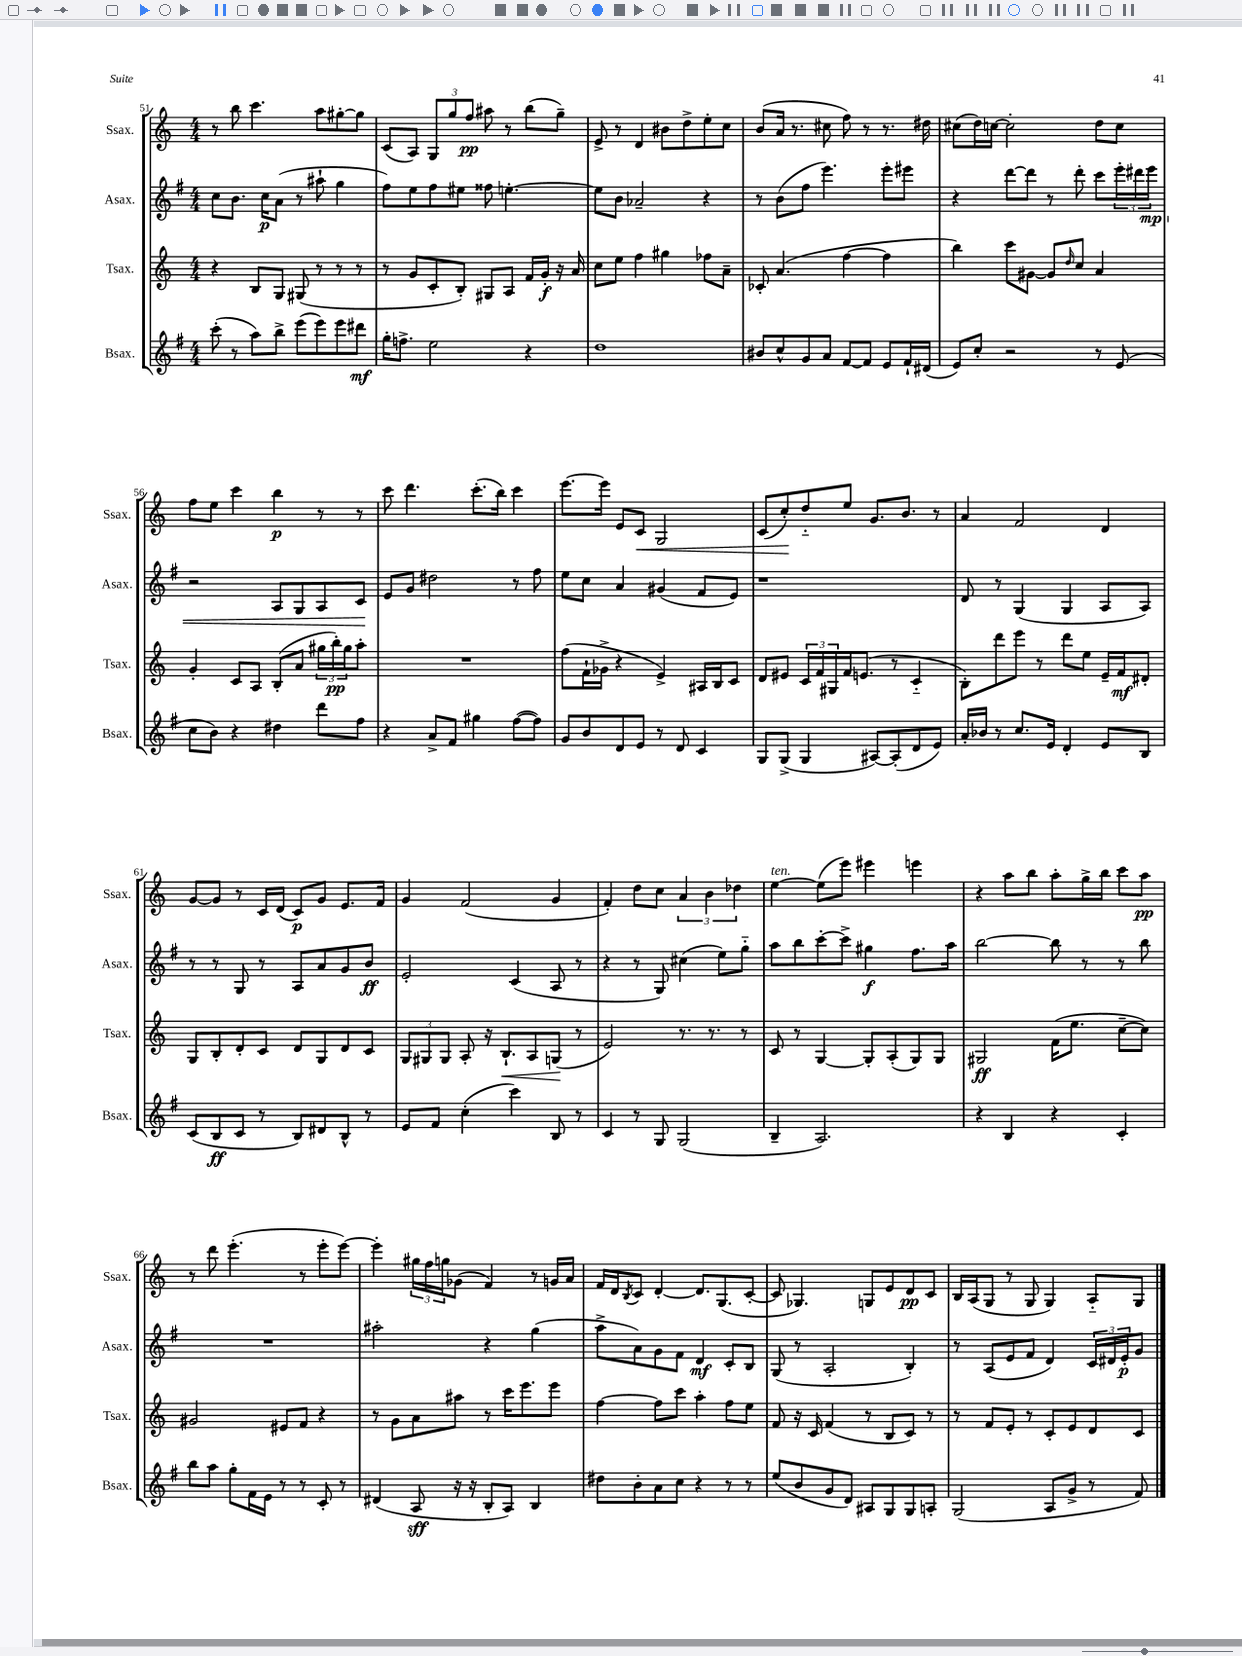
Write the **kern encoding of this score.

**kern	**dynam	**kern	**dynam	**kern	**dynam	**kern	**dynam
*part4	*part4	*part3	*part3	*part2	*part2	*part1	*part1
*staff4	*staff4	*staff3	*staff3	*staff2	*staff2	*staff1	*staff1
*I"Bsax.	*	*I"Tsax.	*	*I"Asax.	*	*I"Ssax.	*
*I'Bsax.	*	*I'Tsax.	*	*I'Asax.	*	*I'Ssax.	*
*clefG2	*	*clefG2	*	*clefG2	*	*clefG2	*
*k[f#]	*	*k[]	*	*k[f#]	*	*k[]	*
*M4/4	*	*M4/4	*	*M4/4	*	*M4/4	*
=51	=51	=51	=51	=51	=51	=51	=51
(8ccc'\	.	4r	.	8cc\L	.	8r	.
8r	.	.	.	8.b\J	.	8bb\	.
8aa\L)	.	8B/L	.	.	.	4.ccc\	.
.	.	.	.	16cc\KL	p	.	.
8bb^\J	.	8G/J	.	(8a\J	.	.	.
(8eee\L	.	(8G#X/	.	8r	.	.	.
8eee\)	.	8r	.	8aa#X`\	.	8aa\L	.
8eee\	.	8r	.	4gg\	.	[8gg#X'\	.
8ddd#X\J	mf	8r	.	.	.	8gg#\J]	.
=52	=52	=52	=52	=52	=52	=52	=52
16gg'\KL	.	8r	.	8ff#\L)	.	(8c/L	.
8.ffn^\J	.	.	.	.	.	.	.
.	.	8g/L	.	8ee\	.	8A/J)	.
2ee\	.	8c'/	.	8ff#\	.	12G/L	.
.	.	.	.	.	.	12gg/	.
.	.	8B'/J)	.	8ee#X\J	.	.	.
.	.	.	.	.	.	12ff/J	pp
.	.	8G#X/L	.	8ff##X\	.	8aa#X\	.
.	.	8A/J	.	[4.een'\	.	8r	.
4r	.	16f/LL	.	.	.	(8bb\L	.
.	.	16g'/JJ	f	.	.	.	.
.	.	16r	.	.	.	8gg~\J)	.
.	.	16a/	.	.	.	.	.
=53	=53	=53	=53	=53	=53	=53	=53
1dd	.	8cc\L	.	8ee\L]	.	8e^/	.
.	.	8ee\J	.	8b\J	.	8r	.
.	.	4ff\	.	2a-X~/	.	4d/	.
.	.	4gg#X\	.	.	.	8b#X\L	.
.	.	.	.	.	.	8dd^\	.
.	.	8ff-X\L	.	4r	.	8ee'\	.
.	.	8a~\J	.	.	.	8cc\J	.
=54	=54	=54	=54	=54	=54	=54	=54
8b#X/L	.	8c-X'/	.	8r	.	(8b/L	.
8cc^^/	.	(4.a/	.	(8b\L	.	16a/Jk	.
.	.	.	.	.	.	8.r	.
8g/	.	.	.	8ff#\J	.	.	.
8a/J	.	.	.	4.eee\)	.	8cc#X\	.
[8f#/L	.	[4ff\	.	.	.	8ff\)	.
8f#/J]	.	.	.	.	.	8r	.
8e/L	.	4ff\]	.	8eee'\L	.	8.r	.
16f#`/L	.	.	.	8eee#X\J	.	.	.
(16d#X/JJ	.	.	.	.	.	16dd#X\	.
=55	=55	=55	=55	=55	=55	=55	=55
8e/L)	.	4bb\)	.	4r	.	(8cc#X\L	.
8cc'/J	.	.	.	.	.	16dd\L)	.
.	.	.	.	.	.	[16ccn\JJ	.
2r	.	8ccc\L	.	[8ddd\L	.	2cc'\]	.
.	.	[8g#X\J	.	8ddd\J]	.	.	.
.	.	8g#/L]	.	8r	.	.	.
.	.	16qqdd/	.	.	.	.	.
.	.	8cc/J	.	8ddd'\	.	.	.
8r	.	4a/	.	8ccc\L	.	8dd\L	.
(8e/	.	.	.	24eee'\L	.	8cc\J	.
.	.	.	.	24ddd#X\	.	.	.
!	!	!	!	!	!LO:HP:b	!	!
.	.	.	.	24eee\JJ	< mp	.	.
!!LO:LB:g=z
=56	=56	=56	=56	=56	=56	=56	=56
8cc\L	.	4g'/	.	2r	.	8ff\L	.
8b\J)	.	.	.	.	.	8ee\J	.
4r	.	8c/L	.	.	.	4ccc\	.
.	.	8A/J	.	.	.	.	.
4dd#X\	.	(8B'/L	.	8A/L	.	4bb\	p
.	.	8a/J	.	8G/	.	.	.
8ddd\L	.	24gg#X\LL	.	8A/	.	8r	.
.	.	24bb'\)	pp	.	.	.	.
.	.	24gg#\J	.	.	.	.	.
8ff#\J	.	8aa'\J	.	8c/J	.	8r	.
.	.	.	.	.	[	.	.
=57	=57	=57	=57	=57	=57	=57	=57
4r	.	1r	.	8e/L	.	8ccc\	.
.	.	.	.	8g/J	.	4.ddd\	.
8a^/L	.	.	.	2dd#X\	.	.	.
8f#/J	.	.	.	.	.	.	.
4gg#X\	.	.	.	.	.	(8.ccc'\L	.
.	.	.	.	.	.	16bb\Jk)	.
([8ff#\L	.	.	.	8r	.	4ccc\	.
8ff#\J])	.	.	.	8ff#\	.	.	.
=58	=58	=58	=58	=58	=58	=58	=58
8g/L	.	(8ff\L	.	8ee\L	.	[8.eee\L	.
8b/	.	16f`\L	.	8cc\J	.	.	.
.	.	16g-X^\JJ	.	.	.	16eee\Jk]	.
8d/	.	4r	.	4a/	.	8e/L	.
!	!	!	!	!	!	!	!LO:HP:b
8e/J	.	.	.	.	.	8c/J	<
8r	.	4e^/)	.	(4g#X/	.	2G/	.
8d/	.	.	.	.	.	.	.
4c/	.	16A#X/LL	.	8f#/L	.	.	.
.	.	16B/J	.	.	.	.	.
.	.	8c/J	.	8e/J)	.	.	.
=59	=59	=59	=59	=59	=59	=59	=59
8G/L	.	8d/L	.	1r	.	(8c/L	.
(8G^/J	.	8e#X/J	.	.	.	8cc'/)	.
4G/	.	24c/LL	.	.	.	8dd/	[
.	.	24f/	.	.	.	.	.
.	.	24G#X/	.	.	.	.	.
.	.	16f/J	.	.	.	8ee/J	.
.	.	(8.en/J	.	.	.	.	.
[8A#X/L)	.	.	.	.	.	8.g/L	.
(8A#'/]	.	8r	.	.	.	.	.
.	.	.	.	.	.	8.b/J	.
8d/	.	4c/	.	.	.	.	.
8e/J)	.	.	.	.	.	8r	.
=60	=60	=60	=60	=60	=60	=60	=60
16a'/LL	.	8B'\L)	.	8d/	.	4a/	.
16b-X/JJ	.	.	.	.	.	.	.
8r	.	8ddd\	.	8r	.	.	.
8.cc/L	.	8eee\J	.	(4G/	.	2f/	.
.	.	8r	.	.	.	.	.
16e/Jk	.	.	.	.	.	.	.
4d'/	.	8ddd\L	.	4G/	.	.	.
.	.	8ee\J	.	.	.	.	.
8e/L	.	16e~/LL	.	8A/L	.	4d/	.
.	.	16f/J	mf	.	.	.	.
8B/J	.	8d#X'/J	.	8A/J)	.	.	.
!!LO:LB:g=z
=61	=61	=61	=61	=61	=61	=61	=61
(8c/L	.	8G/L	.	8r	.	[8g/L	.
8B/	ff	8B'/	.	8r	.	8g/J]	.
8c/J	.	8d'/	.	8G/	.	8r	.
8r	.	8c/J	.	8r	.	16c/LL	.
.	.	.	.	.	.	(16d/JJ	.
8B/L)	.	8d/L	.	8A/L	.	8c/L)	p
8d#X/	.	8G/	.	8a/	.	8g/J	.
8B^^/J	.	8d/	.	8g/	.	8.e/L	.
8r	.	8c/J	.	8b/J	ff	.	.
.	.	.	.	.	.	16f/Jk	.
=62	=62	=62	=62	=62	=62	=62	=62
8e/L	.	12G/L	.	2e'/	.	4g/	.
.	.	12G#X/	.	.	.	.	.
8f#/J	.	.	.	.	.	.	.
.	.	12G#/J	.	.	.	.	.
(4cc'\	.	8A'/	.	.	.	(2f/	.
.	.	16r	.	.	.	.	.
!	!	!	!LO:HP:b	!	!	!	!
.	.	8.B`/L	<	.	.	.	.
4ccc\)	.	.	.	(4c/	.	.	.
.	.	8A/	.	.	.	.	.
8B/	.	(8Gn/J	.	8A/	.	4g/	.
8r	.	8r	[	8r	.	.	.
=63	=63	=63	=63	=63	=63	=63	=63
4c/	.	2e/)	.	4r	.	4f'/)	.
8r	.	.	.	8r	.	8dd\L	.
8G/	.	.	.	8G/)	.	8cc\J	.
(2G/	.	8.r	.	(4cc#X\	.	6a/	.
.	.	.	.	.	.	6b\	.
.	.	8.r	.	.	.	.	.
.	.	.	.	8ee\L)	.	.	.
.	.	.	.	.	.	6dd-X\	.
.	.	8r	.	8gg\J	.	.	.
=64	=64	=64	=64	=64	=64	=64	=64
!	!	!	!	!	!	!LO:TX:a:i:t=ten.	!
4B~/	.	8c/	.	8aa\L	.	[4ee\	.
.	.	8r	.	8bb\	.	.	.
2.A/)	.	[4G/	.	[8ccc'\	.	(8ee\L]	.
.	.	.	.	8ccc^\J]	.	8eee\J)	.
.	.	8G'/L]	.	4gg#X\	f	4eee#X\	.
.	.	(8A'/	.	.	.	.	.
.	.	8G/)	.	8.ff#\L	.	4eeen\	.
.	.	8G/J	.	.	.	.	.
.	.	.	.	16aa\Jk	.	.	.
=65	=65	=65	=65	=65	=65	=65	=65
4r	.	2G#X/	ff	[2bb\	.	4r	.
4B/	.	.	.	.	.	8aa\L	.
.	.	.	.	.	.	8bb\J	.
4r	.	(16f\KL	.	8bb\]	.	8aa'\L	.
.	.	8.ee\J	.	.	.	.	.
.	.	.	.	8r	.	16gg^\L	.
.	.	.	.	.	.	16bb\JJ	.
4c'/	.	[8cc~\L	.	8r	.	8ccc\L	.
.	.	8cc\J])	.	8bb\	.	8aa\J	pp
!!LO:LB:g=z
=66	=66	=66	=66	=66	=66	=66	=66
8bb\L	.	2g#X/	.	1r	.	8r	.
8aa\J	.	.	.	.	.	8ddd\	.
8gg'\L	.	.	.	.	.	(4.eee'\	.
16f#\L	.	.	.	.	.	.	.
16e\JJ	.	.	.	.	.	.	.
8r	.	8e#X/L	.	.	.	.	.
8r	.	8f/J	.	.	.	8r	.
8c'/	.	4r	.	.	.	8eee'\L	.
8r	.	.	.	.	.	[8eee\J)	.
=67	=67	=67	=67	=67	=67	=67	=67
(4d#X/	.	8r	.	2aa#X'\	.	4eee'\]	.
.	.	8g\L	.	.	.	.	.
8A/	sff	8a\	.	.	.	24gg#X\LL	.
.	.	.	.	.	.	24ff\	.
.	.	.	.	.	.	24ggn\J	.
16r	.	8aa#X\J	.	.	.	(8g-X\J	.
16r	.	.	.	.	.	.	.
8B'/L	.	8r	.	4r	.	4f/)	.
8A/J)	.	16ccc\KL	.	.	.	.	.
.	.	8.eee\	.	.	.	.	.
4B/	.	.	.	(4gg\	.	8r	.
.	.	8eee\J	.	.	.	16gn/LL	.
.	.	.	.	.	.	16a/JJ	.
=68	=68	=68	=68	=68	=68	=68	=68
8dd#X\L	.	[4ff\	.	8aa^\L	.	16f/LL	.
.	.	.	.	.	.	16d/J	.
.	.	.	.	.	.	8qB/	.
8b'\	.	.	.	8a\)	.	8c/J	.
8a\	.	8ff\L]	.	8g\	.	[4d'/	.
8cc\J	.	8ccc\J	.	8f#\J	.	.	.
4r	.	4aa'\	.	4d/	mf	8.d/L]	.
.	.	.	.	.	.	(8.G/	.
8r	.	8ff\L	.	8c'/L	.	.	.
8r	.	8ee\J	.	8B/J	.	[8c'/J	.
=69	=69	=69	=69	=69	=69	=69	=69
(8ee/L	.	8f/	.	(8G/	.	8c/]	.
8b/	.	16r	.	8r	.	4.G-X/)	.
.	.	16c/	.	.	.	.	.
8g/	.	(4f/	.	2A'/	.	.	.
8d/J)	.	.	.	.	.	.	.
8A#X/L	.	8r	.	.	.	8Gn/L	.
8G/	.	8B/L	.	.	.	8e/	.
8G/	.	8c/J)	.	4B'/)	.	8d/	pp
8An'/J	.	8r	.	.	.	8c/J	.
=70	=70	=70	=70	=70	=70	=70	=70
(2G/	.	8r	.	8r	.	16B/LL	.
.	.	.	.	.	.	(16A/J	.
.	.	8f/L	.	(8A/L	.	8G/J	.
.	.	8e'/J	.	8e/	.	8r	.
.	.	8r	.	8f#/J	.	8G/	.
8A/L	.	8c'/L	.	4d/)	.	4G/)	.
8g^/J	.	8e/	.	.	.	.	.
8r	.	8d/	.	24c/LL	.	8A/L	.
.	.	.	.	24d#X/	.	.	.
.	.	.	.	24e'/J	p	.	.
8f#/)	.	8c/J	.	8g/J	.	8G/J	.
==	==	==	==	==	==	==	==
*-	*-	*-	*-	*-	*-	*-	*-
